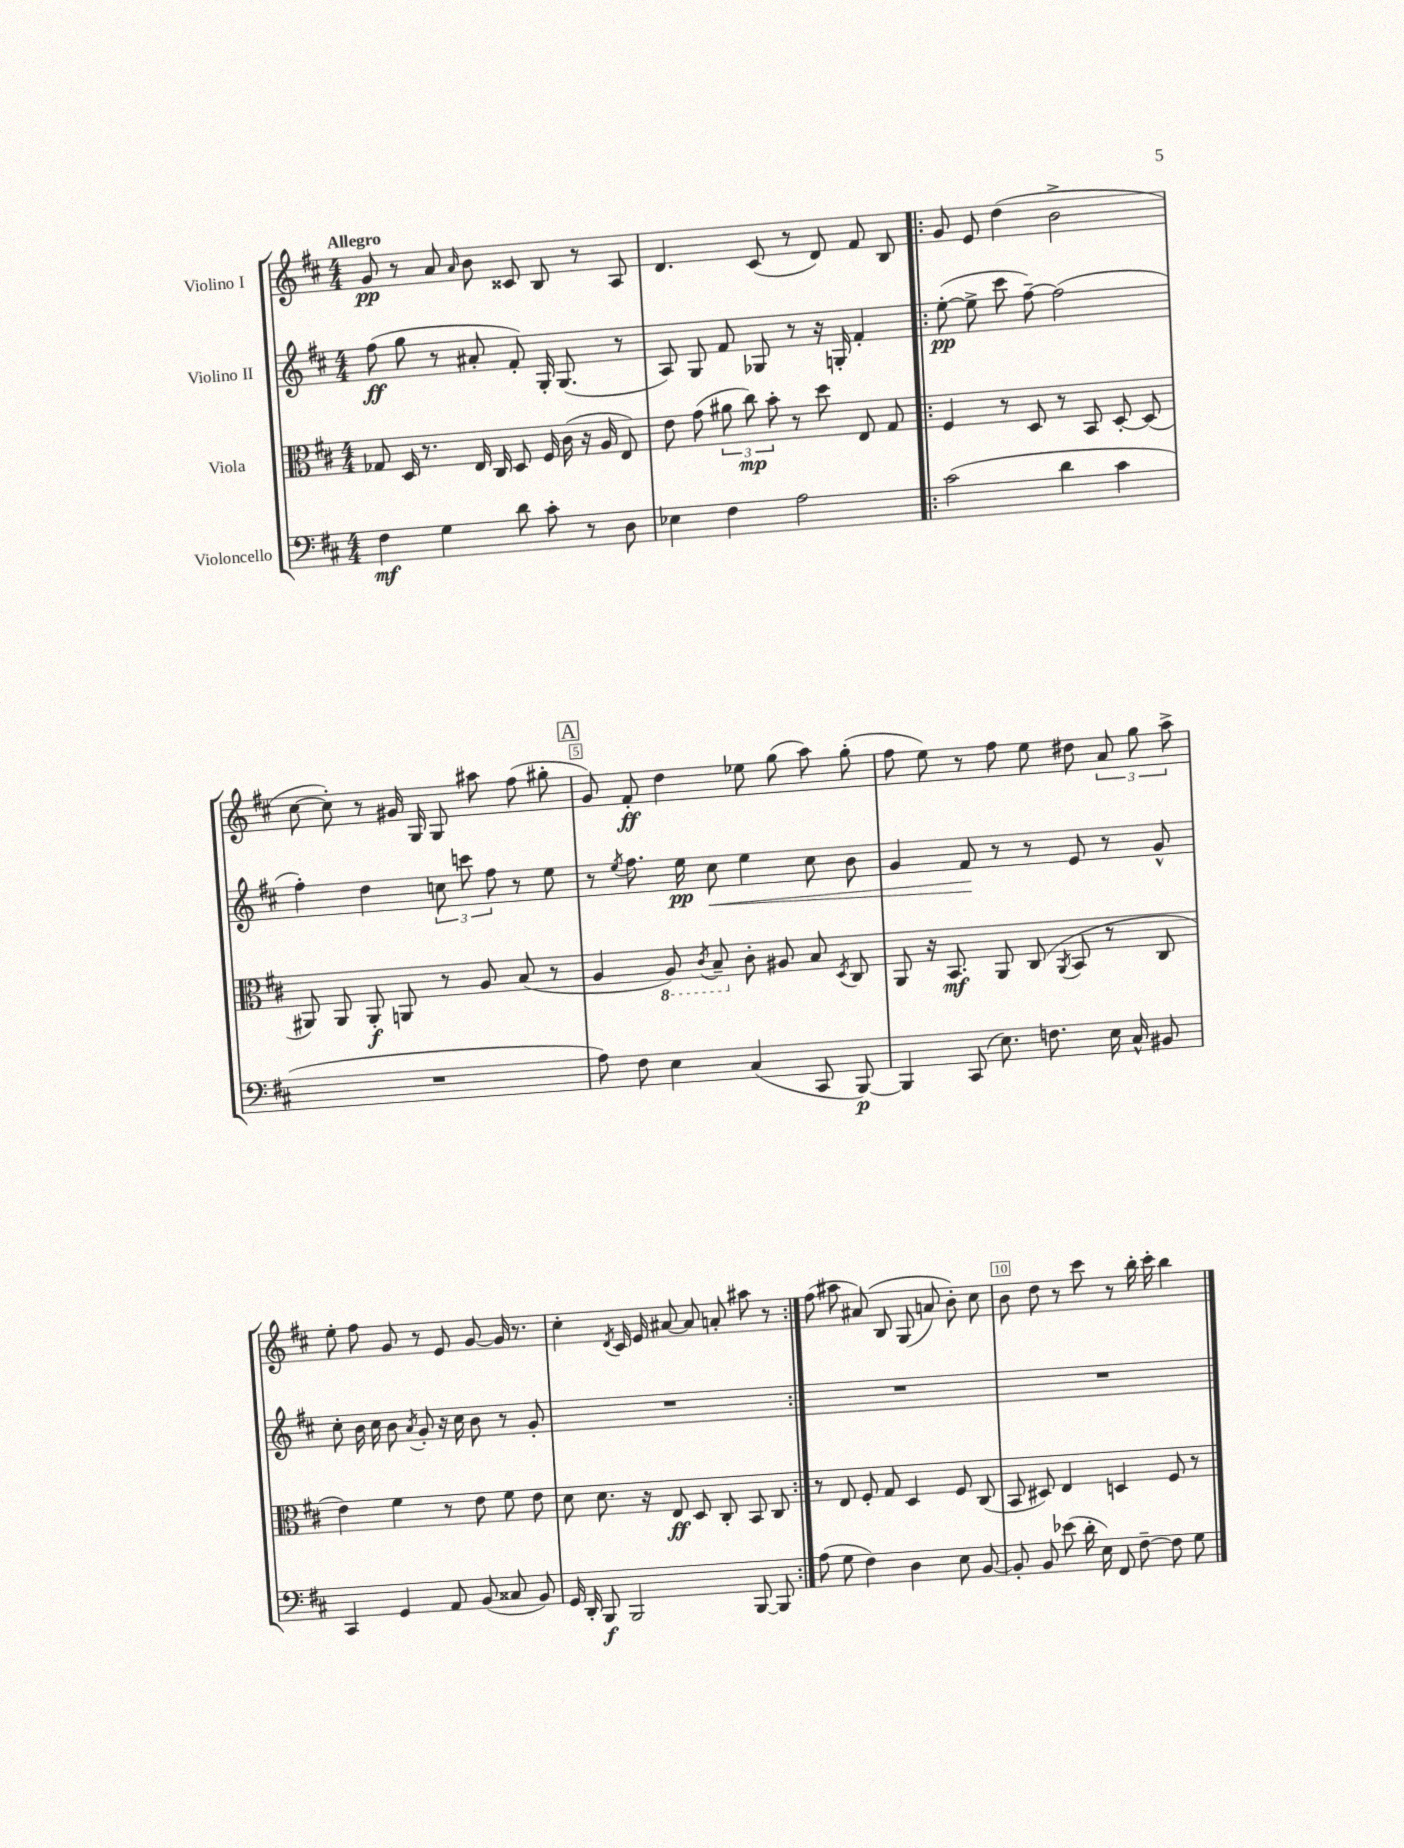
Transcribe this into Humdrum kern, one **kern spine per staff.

**kern	**dynam	**kern	**dynam	**kern	**dynam	**kern	**dynam
*part4	*part4	*part3	*part3	*part2	*part2	*part1	*part1
*staff4	*staff4	*staff3	*staff3	*staff2	*staff2	*staff1	*staff1
*I"Violoncello	*	*I"Viola	*	*I"Violino II	*	*I"Violino I	*
*clefF4	*	*clefC3	*	*clefG2	*	*clefG2	*
*k[f#c#]	*	*k[f#c#]	*	*k[f#c#]	*	*k[f#c#]	*
*M4/4	*	*M4/4	*	*M4/4	*	*M4/4	*
=1	=1	=1	=1	=1	=1	=1	=1
!	!	!	!	!	!	!LO:TX:a:B:t=Allegro	!
4F#\	mf	8G-X/	.	(8ff#\	ff	8g/	pp
.	.	16D/	.	8gg\	.	8r	.
.	.	8.r	.	.	.	.	.
4G\	.	.	.	8r	.	8a/	.
.	.	.	.	.	.	16qqa/	.
.	.	16E/	.	8a#X'/	.	8b\	.
.	.	16C#/	.	.	.	.	.
8d\	.	8D/	.	8f#'/)	.	8c##X/	.
8c#'\	.	16F#/	.	16G'/	.	8B/	.
.	.	(16c#\	.	(8.G/	.	.	.
8r	.	16r	.	.	.	8r	.
.	.	16A/	.	.	.	.	.
8D\	.	8E/)	.	8r	.	8A/	.
=2	=2	=2	=2	=2	=2	=2	=2
4E-X\	.	8e\	.	8A/)	.	4.d/	.
.	.	(8g\	.	8G/	.	.	.
4F#\	.	12a#X\	.	8f#/	.	.	.
.	.	12cc#\)	mp	.	.	.	.
.	.	.	.	8G-X/	.	(8c#/	.
.	.	12b'\	.	.	.	.	.
2A\	.	8r	.	8r	.	8r	.
.	.	8dd\	.	16r	.	8d/)	.
.	.	.	.	16Gn'/	.	.	.
.	.	8E/	.	4f#'/	.	8f#/	.
.	.	8G/	.	.	.	8B/	.
=3!|:	=3!|:	=3!|:	=3!|:	=3!|:	=3!|:	=3!|:	=3!|:
(2c#\	.	4F#/	.	([8ee'\	pp	8g/	.
.	.	.	.	8ee^\]	.	8e/	.
.	.	8r	.	8ccc#\	.	(4dd\	.
.	.	8D/	.	[8ff#~\)	.	.	.
4d\	.	8r	.	(2ff#\]	.	2b^\	.
.	.	8BB/	.	.	.	.	.
4c#\	.	[8D'/	.	.	.	.	.
.	.	(8D/]	.	.	.	.	.
!!LO:LB:g=z
=4	=4	=4	=4	=4	=4	=4	=4
1r	.	8AA#X/)	.	4ff#'\)	.	[8cc#\	.
.	.	8AA#/	.	.	.	8cc#'\])	.
.	.	8AA#'/	f	4dd\	.	8r	.
.	.	8AAn/	.	.	.	16g#X/	.
.	.	.	.	.	.	16G/	.
.	.	8r	.	12ccn\	.	8G/	.
.	.	.	.	12cccn\	.	.	.
.	.	8A/	.	.	.	8aa#X\	.
.	.	.	.	12ff#\	.	.	.
.	.	(8B/	.	8r	.	(8ff#\	.
.	.	8r	.	8ee\	.	8gg#X'\	.
!!LO:REH:place=s1:t=A
=5	=5	=5	=5	=5	=5	=5	=5
8A\)	.	4A/	.	8r	.	8g/)	.
.	.	.	.	8qee/	.	.	.
8F#\	.	.	.	8.ff#\	.	8f#'/	ff
*	*	*8ba	*	*	*	*	*
4E\	.	8AA/)	.	.	.	4dd\	.
.	.	.	.	16ee\	pp	.	.
.	.	8qC#/	.	.	.	.	.
!	!	!	!	!	!LO:HP:b	!	!
.	.	8BB~/	.	8cc#\	<	.	.
*	*	*X8ba	*	*	*	*	*
(4C#/	.	8c#'\	.	4ee\	.	8ee-X\	.
.	.	8A#X/	.	.	.	(8gg\	.
8CC#/	.	8B/	.	8cc#\	.	8aa\)	.
.	.	8qD/	.	.	.	.	.
[8BBB/)	p	8C#/	.	8b\	.	(8gg'\	.
=6	=6	=6	=6	=6	=6	=6	=6
4BBB/]	.	8AA/	.	4g/	.	8ff#\	.
.	.	16r	.	.	.	8ee\)	.
.	.	8.BB/	mf	.	.	.	.
(8CC#/	.	.	.	8f#/	.	8r	.
8.E\)	.	8AA/	.	8r	[	8ff#\	.
.	.	(8C#/	.	8r	.	8ee\	.
8.Fn\	.	.	.	.	.	.	.
.	.	8qAA/	.	.	.	.	.
.	.	8BB/	.	8e/	.	8dd#X\	.
16E\	.	8r	.	8r	.	12a/	.
16C#^^/	.	.	.	.	.	.	.
.	.	.	.	.	.	12gg\	.
8BB#X/	.	8C#/	.	8g^^/	.	.	.
.	.	.	.	.	.	12aa^\	.
!!LO:LB:g=z
=7	=7	=7	=7	=7	=7	=7	=7
4CC#/	.	4e\)	.	8cc#'\	.	8ee'\	.
.	.	.	.	16b\	.	8ff#\	.
.	.	.	.	16cc#\	.	.	.
4GG/	.	4f#\	.	8b\	.	8g/	.
.	.	.	.	8qa/	.	.	.
.	.	.	.	8g'/	.	8r	.
8AA/	.	8r	.	16r	.	8e/	.
.	.	.	.	16cc#\	.	.	.
(8BB/	.	8e\	.	8b\	.	[8g/	.
8C##X/	.	8f#\	.	8r	.	16g/]	.
.	.	.	.	.	.	8.r	.
8BB/)	.	8e\	.	8g'/	.	.	.
=8	=8	=8	=8	=8	=8	=8	=8
16GG/	.	8d\	.	1r	.	4cc#'\	.
16DD'/	.	.	.	.	.	.	.
8BBB/	f	8.d\	.	.	.	.	.
.	.	.	.	.	.	8qd/	.
2BBB/	.	.	.	.	.	16c#/	.
.	.	16r	.	.	.	16e/	.
.	.	8E/	ff	.	.	[8a#X/	.
.	.	8D/	.	.	.	8a#/]	.
.	.	8C#'/	.	.	.	8an'/	.
[8BBB/	.	8BB/	.	.	.	8aa#X\	.
8BBB/]	.	8C#/	.	.	.	8r	.
=9:|!	=9:|!	=9:|!	=9:|!	=9:|!	=9:|!	=9:|!	=9:|!
(8A\	.	8r	.	1r	.	(8ff#\	.
8G\	.	8E/	.	.	.	8aa#X\	.
4F#\)	.	8F#'/	.	.	.	(8a#X/)	.
.	.	8G/	.	.	.	8B/	.
4D\	.	4D/	.	.	.	(8G/	.
.	.	.	.	.	.	8an/)	.
8E\	.	8F#/	.	.	.	8b'\)	.
[8BB/	.	(8C#/	.	.	.	8cc#\	.
=10	=10	=10	=10	=10	=10	=10	=10
8BB'/]	.	8BB/	.	1r	.	8b\	.
8BB/	.	8D#X/)	.	.	.	8dd\	.
(8e-X\	.	4E/	.	.	.	8r	.
16d'\	.	.	.	.	.	8ccc#\	.
16E\)	.	.	.	.	.	.	.
8FF#/	.	4Dn/	.	.	.	8r	.
[8F#~\	.	.	.	.	.	16bb'\	.
.	.	.	.	.	.	16ccc#'\	.
8F#\]	.	8F#/	.	.	.	4bb\	.
8G\	.	8r	.	.	.	.	.
==	==	==	==	==	==	==	==
*-	*-	*-	*-	*-	*-	*-	*-
